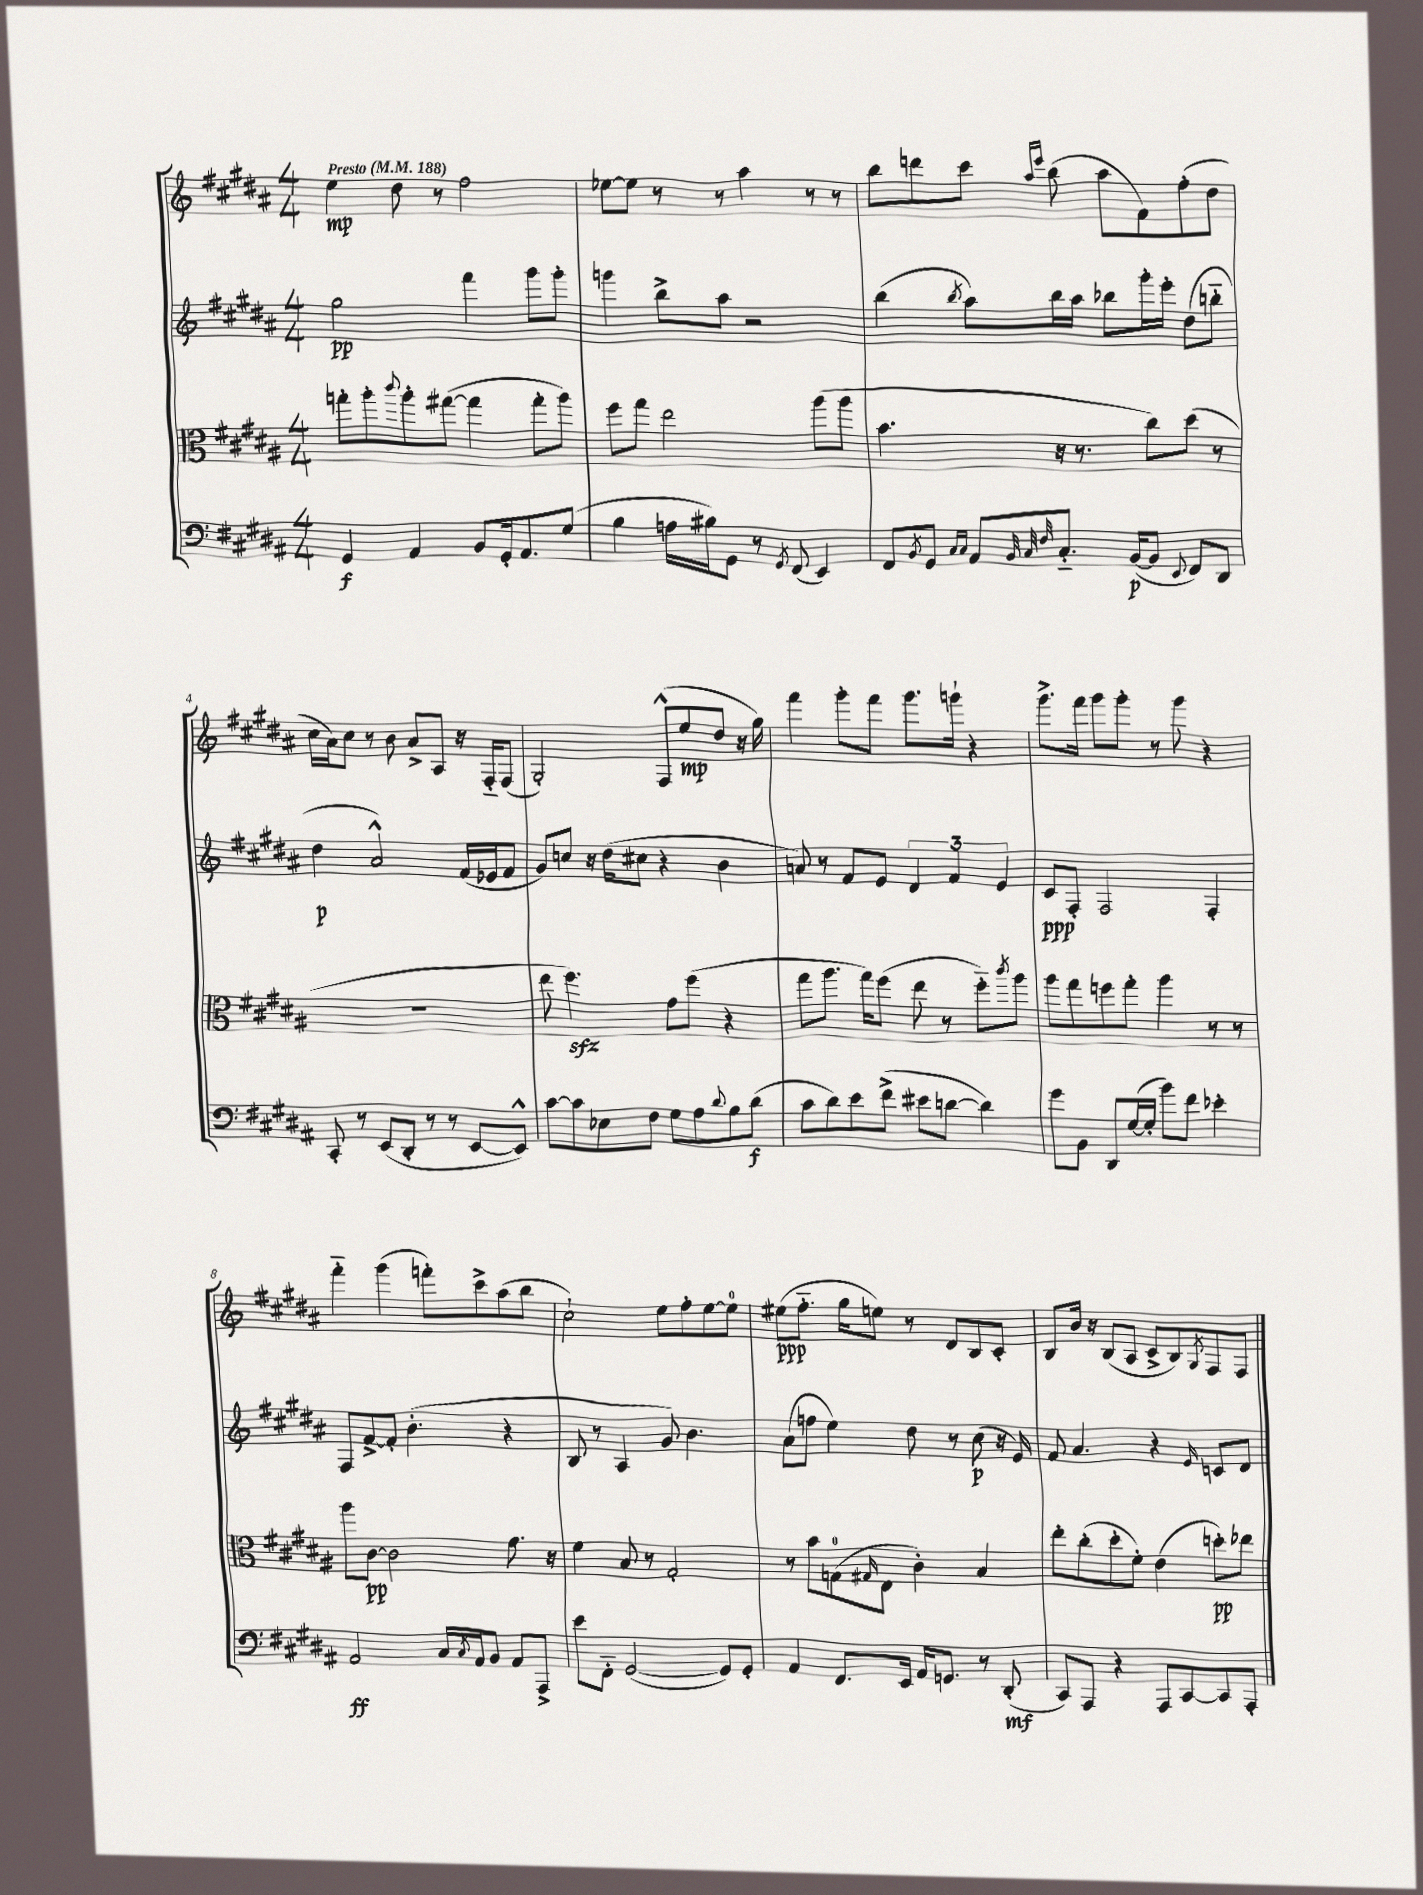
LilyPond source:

<<
\new StaffGroup <<
\new Staff = "s0" {
    \clef treble \key b \major \numericTimeSignature \time 4/4 \tempo "Presto" 4 = 188
    e''4\mp dis''8 r8 fis''2 |
    ees''8~ ees''8 r8 r8 ais''4 r8 r8 |
    b''8 d'''8 cis'''8 \grace { ais''16 e'''16 } b''8( ais''8 fis'8) fis''8-.( dis''8 |
    cis''16 ais'16) cis''8 r8 b'8 ais'8-> ais8 r16 fis16-_ fis8( |
    gis2-.) fis8-^( e''8\mp dis''8 r16 gis''16) |
    fis'''4 gis'''8-. fis'''8 gis'''8. g'''16-! r4 |
    gis'''8.-> fis'''16 gis'''8 gis'''8-. r8 gis'''8 r4 |
    fis'''4-_ gis'''4( f'''8-.) cis'''8-> ais''8( b''8 |
    cis''2-!) e''8 fis''8-. e''8~ e''8-0 |
    eis''8\ppp( fis''8.-_ gis''16 e''8) r8 dis'8 b8 cis'8-. |
    b8 b'16 r16 b8( ais8 cis'8-> b8) \acciaccatura { gis8 } fis8 fis8 \bar "|." |
}
\new Staff = "s1" {
    \clef treble \key b \major \numericTimeSignature \time 4/4
    gis''2\pp fis'''4 gis'''8 gis'''8-. |
    g'''4 b''8-> ais''8 r2 |
    b''4( \acciaccatura { b''8 } ais''8) b''16 ais''16 bes''8 gis'''16-. e'''16-. dis''8( b''8-_ |
    dis''4\p ais'2-^) fis'16( ees'16 fis'8 |
    gis'8) c''8 r16 dis''16( cis''8 r4 b'4 |
    a'8) r8 fis'8 e'8 \tuplet 3/2 { dis'4 fis'4 e'4 } |
    cis'8\ppp fis8-. fis2 fis4-. |
    fis8 fis'8~-> fis'8-. b'4.-.( r4 |
    b8 r8 ais4 gis'8) b'4. |
    ais'8( f''8 e''4) dis''8 r8 cis''8\p( r16 e'16) |
    fis'8 ais'4. r4 \grace { e'16 } c'8 dis'8 \bar "|." |
}
\new Staff = "s2" {
    \clef alto \key b \major \numericTimeSignature \time 4/4
    g''8-. ais''8-. \appoggiatura { cis'''8 } ais''8-. gis''8~( gis''4 gis''8-. ais''8) |
    fis''8 gis''8 e''2 ais''8( ais''8 |
    b'4. r16 r8. cis''8) dis''8( r8 |
    R1 |
    e''8 fis''4.\sfz) gis'8 fis''8( r4 |
    gis''8 ais''8. gis''16) fis''8( e''8 r8 fis''8-_) \acciaccatura { cis'''8 } ais''8 |
    ais''8 gis''8 f''8 gis''8-. ais''4 r8 r8 |
    ais''8 cis'8~\pp cis'2 gis'8. r16 |
    fis'4 b8 r8 gis2-. |
    r8 b'8 g8-0( \grace { gis16 } e8 cis'4-.) b4 |
    e''8-. cis''8-.( dis''8-. fis'8-.) e'4( d''8-.\pp) ees''8 \bar "|." |
}
\new Staff = "s3" {
    \clef bass \key b \major \numericTimeSignature \time 4/4
    gis,4\f ais,4 b,8 gis,16-. ais,8. gis8( |
    b4 a16 bis16) gis,8 r8 \acciaccatura { gis,8 } fis,8( e,4) |
    fis,8 \acciaccatura { b,8 } gis,8 \grace { cis16 cis16 } ais,8 \grace { b,32 cis32 fis32 } cis8.-_ b,16~\p( b,8 \appoggiatura { e,8 } fis,8) dis,8 |
    cis,8-. r8 e,8( dis,8-. r8 r8 e,8~ e,8-^) |
    cis'8~ cis'8 ees8 fis8 gis8 ais8 \appoggiatura { dis'8 } b8 dis'8\f( |
    cis'8 dis'8) e'8 fis'8->( eis'8 d'8~ d'4) |
    gis'8 b,8 dis,8 gis16~( gis16-. b'8) fis'8 ees'4-. |
    ais,2\ff cis16 \acciaccatura { cis8 } ais,16 b,8 ais,8 ais,,8-> |
    e'8 fis,8-_ gis,2~( gis,8) gis,8-. |
    ais,4 fis,8. e,16 ais,16 g,8. r8 dis,8-.\mf( |
    cis,8) ais,,8 r4 ais,,8 cis,8~ cis,8 ais,,8-. \bar "|." |
}
>>
>>
